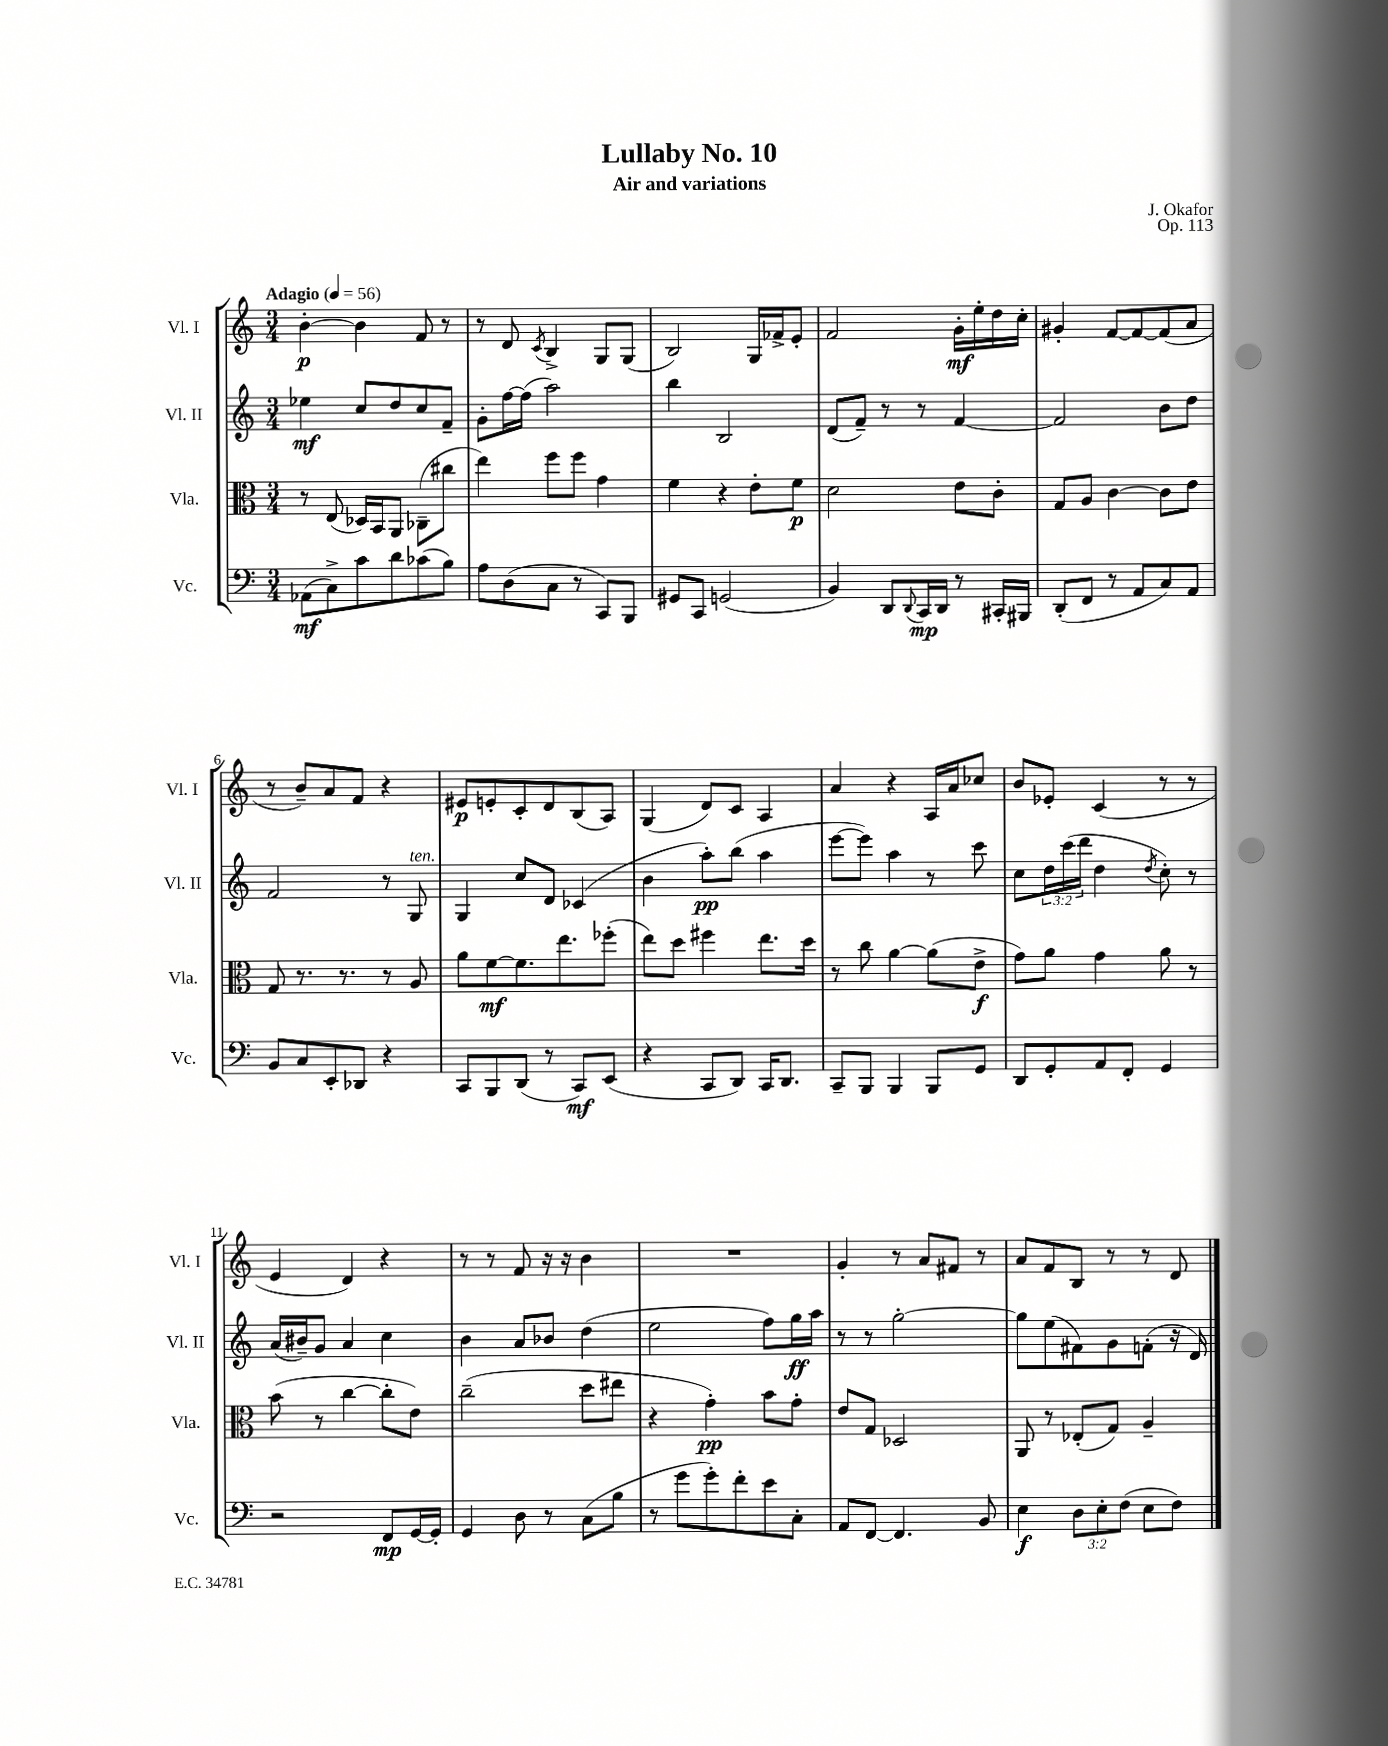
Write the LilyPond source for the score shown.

\header { title = "Lullaby No. 10" composer = "J. Okafor" subtitle = "Air and variations" opus = "Op. 113" }
<<
\new StaffGroup <<
\new Staff = "s0" \with { instrumentName = "Vl. I" shortInstrumentName = "Vl. I" } {
    \clef treble \key c \major \numericTimeSignature \time 3/4 \tempo "Adagio" 4 = 56
    b'4~-.\p b'4 f'8 r8 |
    r8 d'8 \acciaccatura { c'8 } b4-> g8 g8( |
    b2) g16 fes'16-> e'8-. |
    f'2 g'16-.\mf e''16-. d''16 c''16-. |
    gis'4-. f'8~ f'8~ f'8( a'8 |
    r8 b'8--) a'8 f'8 r4 |
    eis'8\p e'8-. c'8-. d'8 b8( a8) |
    g4( d'8) c'8 a4 |
    a'4 r4 a16 a'16 ces''8 |
    b'8 ees'8-. c'4( r8 r8 |
    e'4 d'4) r4 |
    r8 r8 f'8 r16 r16 b'4 |
    R2. |
    g'4-. r8 a'8 fis'8 r8 |
    a'8 f'8 b8 r8 r8 d'8 \bar "|." |
}
\new Staff = "s1" \with { instrumentName = "Vl. II" shortInstrumentName = "Vl. II" } {
    \clef treble \key c \major \numericTimeSignature \time 3/4 \override Staff.TupletNumber.text = #tuplet-number::calc-fraction-text
    ees''4\mf c''8 d''8 c''8 f'8-- |
    g'8-. f''16~ f''16( a''2) |
    b''4 b2 |
    d'8( f'8--) r8 r8 f'4~ |
    f'2 b'8 d''8 |
    f'2 r8 g8^\markup { \italic "ten." } |
    g4 c''8 d'8 ces'4( |
    b'4 a''8-.\pp) b''8( a''4 |
    e'''8~ e'''8) a''4 r8 c'''8 |
    c''8 \tuplet 3/2 { d''16 c'''16( d'''16 } d''4 \acciaccatura { d''8 } c''8-.) r8 |
    a'16( bis'16--) g'8 a'4 c''4 |
    b'4 a'8 bes'8 d''4( |
    e''2 f''8) g''16\ff a''16 |
    r8 r8 g''2~-. |
    g''8 e''8( fis'8) g'8 f'8-.( r16 d'16) \bar "|." |
}
\new Staff = "s2" \with { instrumentName = "Vla." shortInstrumentName = "Vla." } {
    \clef alto \key c \major \numericTimeSignature \time 3/4
    r8 e8( des16) b,16 a,8 ces8--( cis''8 |
    e''4) f''8 f''8 g'4 |
    f'4 r4 e'8-. f'8\p |
    d'2 e'8 c'8-. |
    g8 a8 c'4~ c'8 e'8 |
    g8 r8. r8. r8 a8 |
    a'8 f'8~\mf f'8. e''8. fes''8-.( |
    e''8) d''8 fis''4 e''8. d''16 |
    r8 c''8 a'4~ a'8( e'8->\f |
    g'8) a'8 g'4 a'8 r8 |
    b'8( r8 c''4~ c''8-. e'8) |
    c''2--( d''8 eis''8 |
    r4 g'4-.\pp) b'8 g'8-. |
    e'8 g8 des2 |
    a,8 r8 ees8-.( g8) a4-- \bar "|." |
}
\new Staff = "s3" \with { instrumentName = "Vc." shortInstrumentName = "Vc." } {
    \clef bass \key c \major \numericTimeSignature \time 3/4 \override Staff.TupletNumber.text = #tuplet-number::calc-fraction-text
    aes,8\mf( c8->) c'8 d'8 ces'8( b8) |
    a8 d8( c8 r8 c,8) b,,8 |
    gis,8 c,8 g,2( |
    b,4) d,8 \appoggiatura { d,8 } c,16\mp d,16 r8 cis,16-. bis,,16 |
    d,8-.( f,8 r8 a,8 c8) a,8 |
    b,8 c8 e,8-. des,8 r4 |
    c,8 b,,8 d,8( r8 c,8\mf) e,8( |
    r4 c,8 d,8) c,16 d,8. |
    c,8-- b,,8 b,,4 b,,8 g,8 |
    d,8 g,8-. a,8 f,8-. g,4 |
    r2 f,8\mp g,16~ g,16-. |
    g,4 d8 r8 c8( b8 |
    r8 g'8 g'8-.) f'8-. e'8 c8-. |
    a,8 f,8~ f,4. b,8 |
    e4\f \tuplet 3/2 { d8 e8-. f8( } e8 f8) \bar "|." |
}
>>
>>
